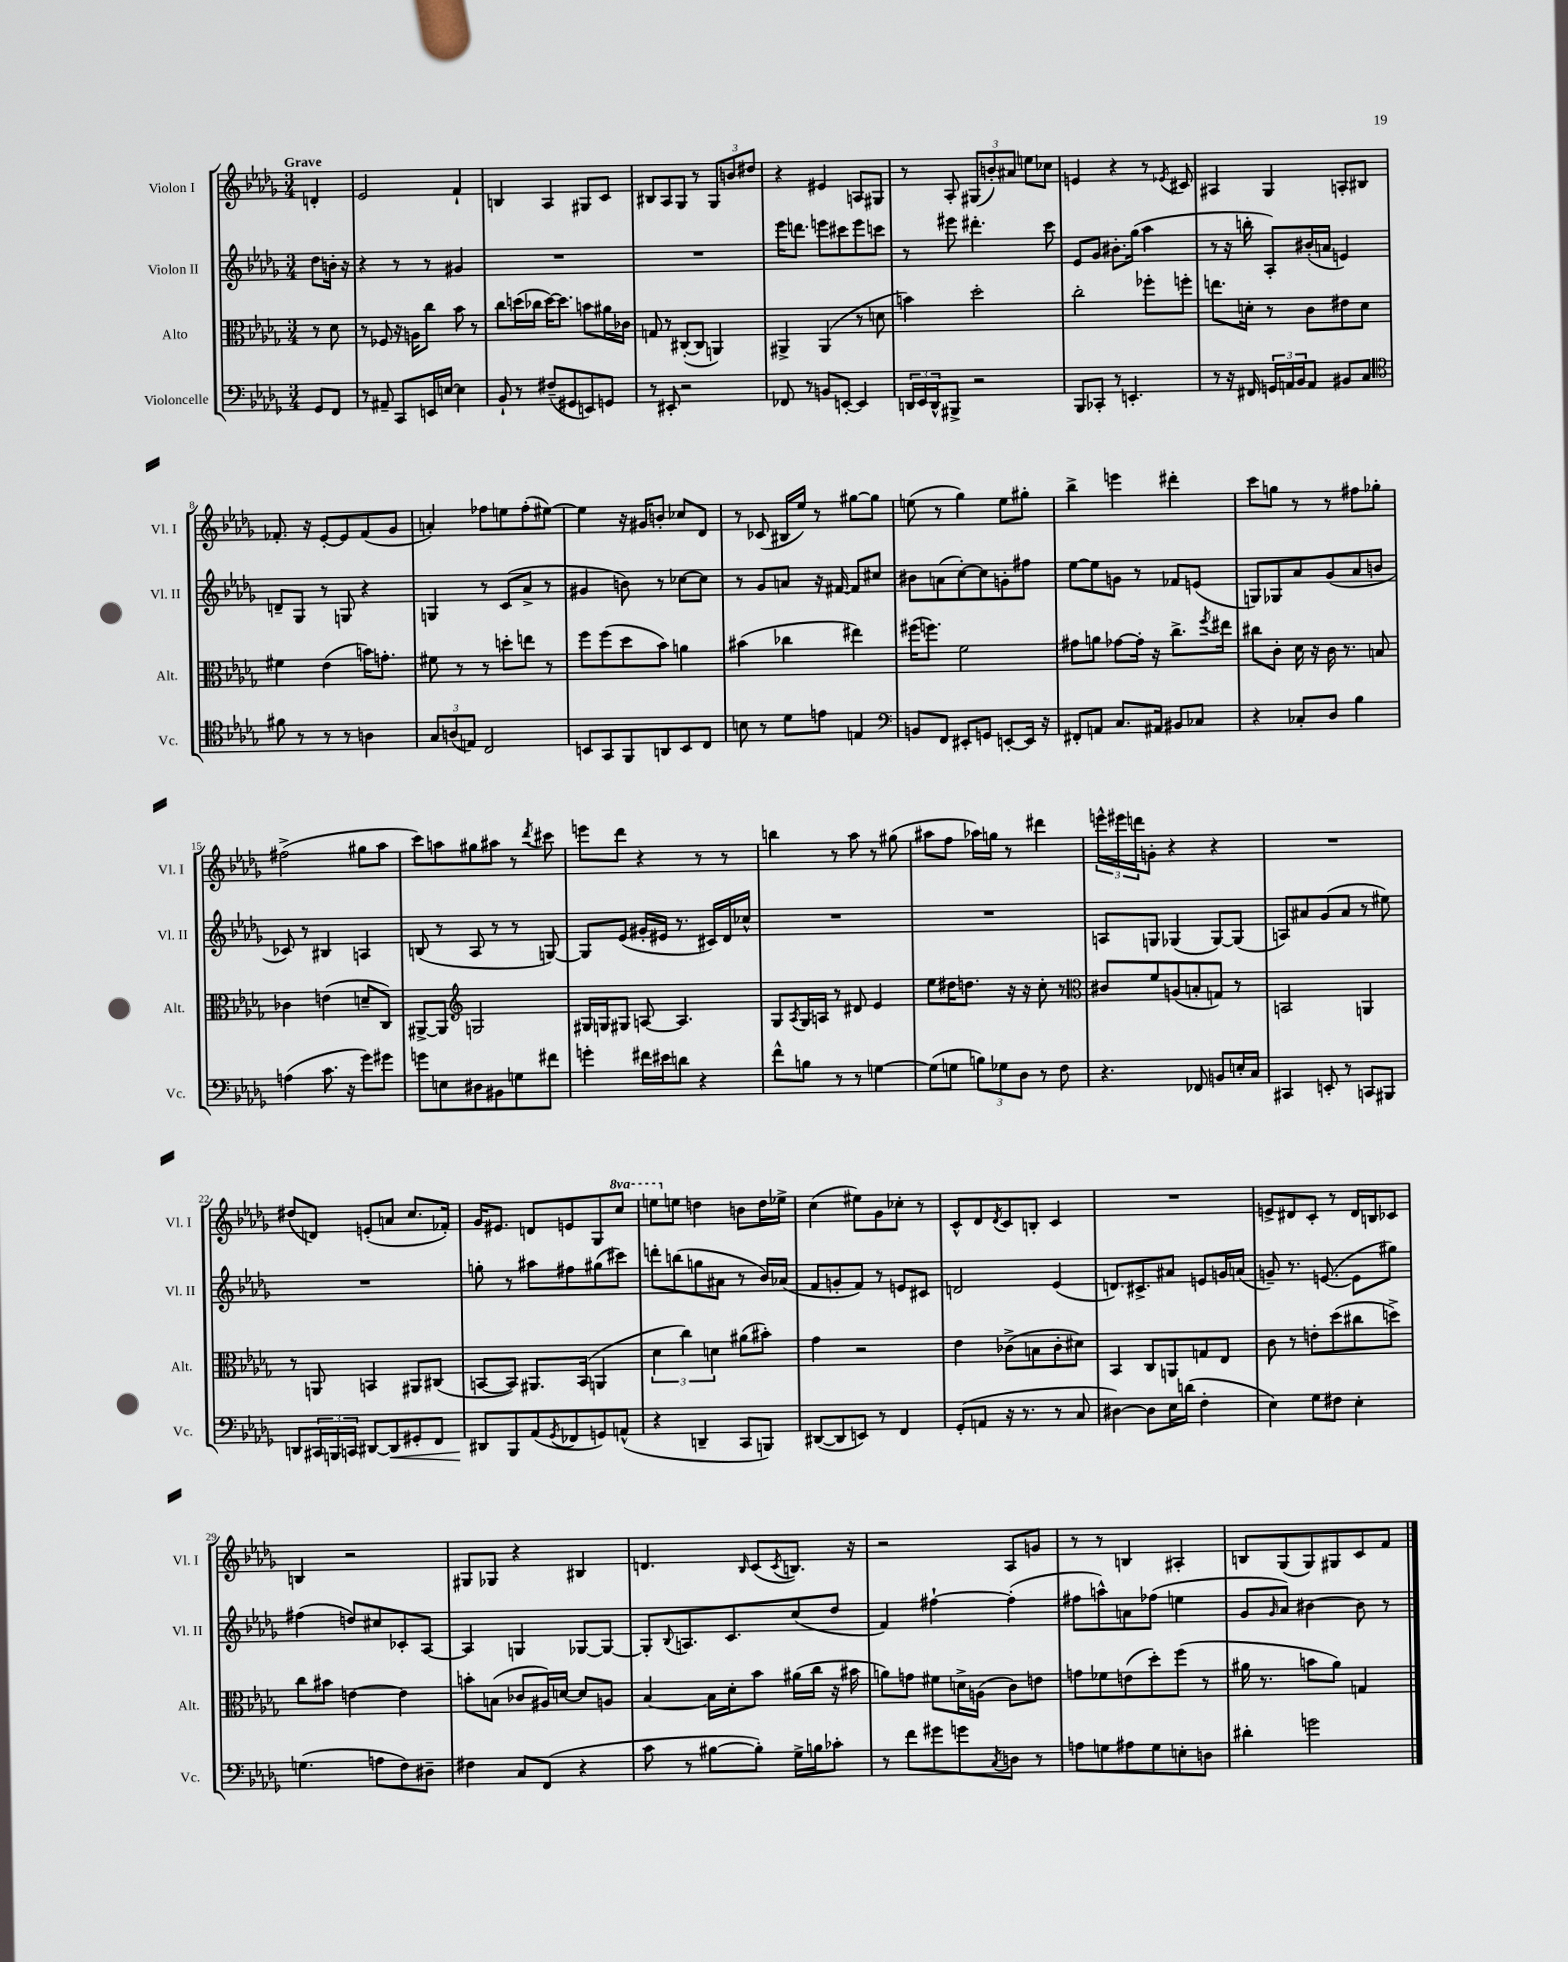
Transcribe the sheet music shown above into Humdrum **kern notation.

**kern	**dynam	**kern	**kern	**kern
*part4	*part4	*part3	*part2	*part1
*staff4	*staff4	*staff3	*staff2	*staff1
*I"Violoncelle	*	*I"Alto	*I"Violon II	*I"Violon I
*I'Vc.	*	*I'Alt.	*I'Vl. II	*I'Vl. I
*clefF4	*	*clefC3	*clefG2	*clefG2
*k[b-e-a-d-g-]	*	*k[b-e-a-d-g-]	*k[b-e-a-d-g-]	*k[b-e-a-d-g-]
*M3/4	*	*M3/4	*M3/4	*M3/4
=	=	=	=	=
!	!	!	!	!LO:TX:a:B:t=Grave
8GG-/L	.	8r	8dd-\L	4dn'/
8FF/J	.	8d-\	16bn'\Jk	.
.	.	.	16r	.
=1	=1	=1	=1	=1
8r	.	8r	4r	2e-/
8AA#X~/	.	8F-X/	.	.
8CC/L	.	16r	8r	.
.	.	16An\KL	.	.
16EEn/L	.	8cc\J	8r	.
[16En/JJ	.	.	.	.
4E\]	.	8b-\	4g#X/	4f`/
.	.	8r	.	.
=2	=2	=2	=2	=2
8BB-`/	.	8cc\L	2.r	4Bn/
8r	.	(16ddn\L	.	.
.	.	16cc-X\JJ	.	.
(8F#X~/L	.	[16dd\KL)	.	4A-/
.	.	8.dd\J]	.	.
8GG#X/	.	.	.	.
8EEn/)	.	8bn\L	.	8G#X/L
8GGn/J	.	16a#X\L	.	8c/J
.	.	16c-X\JJ	.	.
=3	=3	=3	=3	=3
8r	.	8Gn/	2.r	8B#X/L
8EE#X'/	.	8r	.	8A-/
2r	.	([8C#X'/L	.	8G-/J
.	.	8C#/J]	.	8r
.	.	4AAn/)	.	12G-/L
.	.	.	.	12bn/
.	.	.	.	12dd#X/J
=4	=4	=4	=4	=4
8FF-X/	.	4AA#X^/	16eee-\KL	4r
.	.	.	8.dddn\J	.
8r	.	.	.	.
8BBn/L	.	(4AA#/	8eeen\L	4e#X/
[8EEn'/J	.	.	8ccc#X\	.
4EE/]	.	8r	8eee\	8An/L
.	.	8dn\	8cccn\J	8G#X/J
=5	=5	=5	=5	=5
24DDn/LL	.	4bn\)	8r	8r
24EE-/	.	.	.	.
24DD^^/J	.	.	.	.
8BBB#X^/J	.	.	8eee#X\	8A-'/
2r	.	2dd-'\	4.ddd#X'\	(12G#X/L
.	.	.	.	12bn'/)
.	.	.	.	12a#X/J
.	.	.	.	8een\L
.	.	.	8ccc\	8cc-X\J
=6	=6	=6	=6	=6
8BBB-/L	.	2cc'\	8e-/L	4en/
8CC-X'/J	.	.	8g-/J	.
8r	.	.	8.b#X'\L	4r
4.EEn'/	.	.	.	.
.	.	.	(16gg-\Jk	.
.	.	8ff-X'\L	4aa-\	8r
.	.	.	.	8qe-X/
.	.	8ffn'\J	.	8c#X/
=7	=7	=7	=7	=7
8r	.	8.een\L	8r	4A#X/
16r	.	.	16r	.
16FF#X/	.	16dn'\Jk	16bbn'\	.
24GGn/LL	.	8r	8A-'/L)	4G-/
24AAn/	.	.	.	.
24BB-/J	.	.	.	.
8AA/J	.	8c\L	(16b#X'/L	.
.	.	.	16an/JJ	.
8BB#X/L	.	8e#X\	4en/)	8An'/L
8C/J	.	8d\J	.	8B#X/J
!!LO:LB:g=z
=8	=8	=8	=8	=8
*clefC4	*	*	*	*
8f#X\	.	4f#X\	8dn~/L	8.f-X'/
8r	.	.	8G-/J	.
.	.	.	.	16r
8r	.	(4e-\	8r	[8e-'/L
8r	.	.	8Gn/	8e-/]
4An\	.	16bn\KL)	4r	(8f-/
.	.	8.gn'\J	.	.
.	.	.	.	8g-/J
=9	=9	=9	=9	=9
12G-/L	.	8f#X\	4Gn/	4an'/)
(12An/	.	.	.	.
.	.	8r	.	.
12En/J)	.	.	.	.
2C/	.	8r	8r	8ff-X\L
.	.	8ddn'\L	(8c/L	8een\
.	.	8een\J	8a-^/J	(8ff-'\
.	.	8r	8r	[8ee#X\J)
=10	=10	=10	=10	=10
8BBn/L	.	8ff\L	4g#X/	4ee#\]
8GG-/	.	(8ff\	.	.
8FF/	.	8dd-\	8bn\)	16r
.	.	.	.	16g#X/KL
8AAn/	.	8b-\J)	8r	8bn'/J
8BB/	.	4an\	[8cc-X\L	8cc-X/L
8C/J	.	.	8cc-\J]	8d-/J
=11	=11	=11	=11	=11
8Bn\	.	(4b#X\	8r	8r
8r	.	.	8g-/L	(8c-X/
8d-\L	.	4cc-X\	8an/J	16B#X/LL
.	.	.	.	16ee-/JJ)
8en\J	.	.	16r	8r
.	.	.	[16f#X/	.
4En/	.	4ee#X\)	8f#/L]	[8gg#X\L
.	.	.	8cc#X/J	8gg#\J]
=12	=12	=12	=12	=12
*clefF4	*	*	*	*
8BBn/L	.	(16ff#X\KL	8b#X\L	(8een\
.	.	8.ffn\J)	.	.
8FF/J	.	.	(8an\	8r
8EE#X'/L	.	2f\	[8cc'\)	4gg-\)
8GGn/J	.	.	8cc\]	.
[8EEn'/L	.	.	8gn'\	8ee\L
16EE/Jk]	.	.	8ff#X\J	8gg#X'\J
16r	.	.	.	.
=13	=13	=13	=13	=13
8FF#X'/L	.	8g#X\L	[8ee-\L	4bb-^\
8AAn/J	.	8an\J	8ee-\]	.
8.C/L	.	[8g-X\L	8gn\J	4eeen\
.	.	16g-'\Jk]	8r	.
16AA#X/Jk	.	16r	.	.
8BB#X/L	.	8.cc^\L	8f-X/L	4ddd#X'\
8C-X/J	.	.	(8en/J	.
.	.	8qff/	.	.
.	.	16ee#X\Jk	.	.
=14	=14	=14	=14	=14
4r	.	8cc#X\L	8Gn/L)	8ccc\L
.	.	8c'\J	8G-X/	8ggn\J
8C-X'/L	.	16d-\	8a-/	8r
.	.	16r	.	.
8D-/J	.	16c\	(8g-/	8r
.	.	8.r	.	.
4B-\	.	.	8a-/	8ff#X\L
.	.	8Bn/	8bn/J	8gg-X'\J
!!LO:LB:g=z
=15	=15	=15	=15	=15
(4An\	.	4c-X\	8c-X/)	(2ff#X^\
.	.	.	8r	.
8.c\	.	(4en\	4B#X/	.
16r	.	.	.	.
8g-\L)	.	8dn~/L	4An/	8gg#X\L
8g#X\J	.	8C/J)	.	8aa-\J
=16	=16	=16	=16	=16
8gn\L	.	[8AA#X^/L	(8Bn/	8ccc\L)
8En\	.	8AA#/J]	8r	8aan\
*	*	*clefG2	*	*
8D#X\	.	2Gn/	8A-/	8gg#X\
8BB#X\	.	.	8r	8aa#X\J
8Gn\	.	.	8r	8r
.	.	.	.	8qddd-/
8f#X\J	.	.	[8Gn/)	8ccc#X\
=17	=17	=17	=17	=17
4gn'\	.	16G#X/LL	8G/L]	8eeen\L
.	.	16Gn/J	.	.
.	.	8G#X/J	(8e-/J	8ddd-\J
16f#X\LL	.	[8An/	16g#X'/LL	4r
16e#X\J	.	.	16e#X/JJ	.
8dn\J	.	4.A/]	8.r	.
4r	.	.	.	8r
.	.	.	16c#X/LL)	.
.	.	.	16d-/	8r
.	.	.	16cc-X^^/JJ	.
=18	=18	=18	=18	=18
8f^^\L	.	8G-/L	2.r	4bbn\
.	.	8qA-/	.	.
8Bn\J	.	16G-/L	.	.
.	.	16An/JJ	.	.
8r	.	8r	.	8r
8r	.	8d#X/	.	8aa-\
[4Gn\	.	4e-/	.	8r
.	.	.	.	(8gg#X\
=19	=19	=19	=19	=19
(8G\L]	.	8ee-\L	2.r	8aa#X\L
8Gn\J	.	16dd#X\K	.	8ff\J
.	.	8.ddn\J	.	.
12Bn\L)	.	.	.	16aa-X\LL)
.	.	.	.	16ggn\JJ
12G-X\	.	.	.	.
.	.	16r	.	8r
12D-\J	.	.	.	.
.	.	16r	.	.
8r	.	8cc'\	.	4ddd#X\
8F\	.	8r	.	.
=20	=20	=20	=20	=20
*	*	*clefC3	*	*
4.r	.	8c#X/L	8An/L	24eeen^^\LL
.	.	.	.	24eee#X\
.	.	.	.	24dddn\J
.	.	8f/	8Gn/J	8gn'\J
.	.	(8An/	(4G-X/	4r
8FF-X/	.	8Bn'/	.	.
8BBn/L	.	8Gn/J)	[8G-/L)	4r
16En'/L	.	8r	(8G-/J]	.
16C/JJ	.	.	.	.
=21	=21	=21	=21	=21
4CC#X/	.	2BBn/	8An/L)	2.r
.	.	.	8a#X/	.
8EEn'/	.	.	(8g-/	.
8r	.	.	8a#/J	.
8CCn/L	.	4AAn/	8r	.
8BBB#X/J	.	.	8ee#X\)	.
!!LO:LB:g=z
=22	=22	=22	=22	=22
8DDn/L	.	8r	2.r	(8dd#X/L
24CC#X/L	.	8AAn/	.	8dn/J)
24BBBn/	.	.	.	.
24CCn/JJ	.	.	.	.
[8DD#X/L	.	4BBn/	.	(8en'/L
!	!LO:HP:b	!	!	!
8DD#/]	<	.	.	8an/J
8GG#X'/	.	8AA#X/L	.	8.cc/L
8FF/J	.	(8C#X/J	.	.
.	.	.	.	16f-X'/Jk)
=23	=23	=23	=23	=23
8DD#X/L	.	[8BBn/L	8ggn'\	16g-/KL
.	.	.	.	8.e#X/J
8BBB-/	[	8BB/J])	8r	.
(8AA-/	.	8.AA#X/L	8aa#X\L	8dn/L
8qGG-/	.	.	.	.
8FF-X/	.	.	8ff#X\	8en/
.	.	(16BB/Jk	.	.
8GGn/)	.	4AAn/	(8gg#X\	8G-/
*	*	*	*	*8va
(8AAn^^/J	.	.	8ccc#X\J)	8ccc/J
=24	=24	=24	=24	=24
4r	.	6d-\	8dddn'\L	8eeen\L
*	*	*	*	*X8va
.	.	.	(8bbn\	8een\J
.	.	6cc\)	.	.
4DDn~/	.	.	8ggn\	4ddn\
.	.	6dn\	.	.
.	.	.	8a#X\J	.
8CC/L	.	(8a#X\L	8r	8bn\L
8BBBn/J)	.	8b#X'\J)	16b-/LL)	16dd\L
.	.	.	(16a-X/JJ	16ee-X^\JJ
=25	=25	=25	=25	=25
([8DD#X/L	.	4g-\	8f/L	(4cc\
8DD#/]	.	.	8gn'/	.
8EEn/J)	.	2r	8f/J)	8ee#X\L)
8r	.	.	8r	8g-\
4FF/	.	.	8en/L	8cc-X'\J
.	.	.	8c#X/J	8r
=26	=26	=26	=26	=26
(8GG-'/L	.	4e-\	2dn/	8c^^/L
8AAn/J	.	.	.	8d-/
.	.	.	.	8qd-/
16r	.	(8c-X^\L	.	8c/
8.r	.	.	.	.
.	.	8Bn\	.	8Bn'/J
8r	.	8c-'\	(4e-/	4c/
8C/	.	8d#X\J)	.	.
=27	=27	=27	=27	=27
[4D#X\)	.	4BB-/	8.dn/L)	2.r
.	.	.	8.c#X^/	.
8D#\L]	.	8C/L	.	.
16E-\L	.	8AAn/	8a#X/J	.
(16dn\JJ	.	.	.	.
4F'\	.	8Gn/	8en/L	.
.	.	8E-/J	16gn/L	.
.	.	.	(16an/JJ	.
=28	=28	=28	=28	=28
4E-\)	.	8c\	8gn~/)	8en^/L
.	.	8r	8.r	8d#X/
8G-\L	.	8en'\L	.	8c'/J
.	.	.	([8.en/	.
8F#X\J	.	(8dd-\	.	8r
4E-'\	.	8cc#X\	8e\L]	16d#/LL
.	.	.	.	16Bn/J
.	.	8ddn^\J)	8gg#X\J)	8c-X/J
!!LO:LB:g=z
=29	=29	=29	=29	=29
(4.Gn\	.	8cc\L	(4ff#X\	4Bn/
.	.	8b#X\J	.	.
.	.	[4en\	8ddn/L)	2r
8An\L	.	.	8cc#X/	.
8F\)	.	4e\]	8c-X'/	.
8D#X~\J	.	.	[8A-/J	.
=30	=30	=30	=30	=30
4F#X\	.	8bn'\L	4A-/]	8G#X/L
.	.	(8Bn\J	.	8G-X/J
8C/L	.	8c-X/L	4Gn/	4r
(8FF/J	.	16A#X/L)	.	.
.	.	[16dn/JJ	.	.
4r	.	8d/L]	[8G-X/L	4B#X/
.	.	8An/J	8G-/J_	.
=31	=31	=31	=31	=31
8c\	.	[4B-/	8G-'/L]	4.dn/
.	.	.	8qqB-/	.
8r	.	.	8.An/	.
[8B#X\L	.	16B-\LL]	.	.
.	.	16d-'\J	8.c/	.
.	.	.	.	16qqB-/
8B#'\J])	.	8b-\J	.	(8c/L
.	.	.	.	8qc/
16G-^\LL	.	(16a#X\LL	(8cc/	8.Bn/J)
16Bn\J	.	16cc\JJ	.	.
8c-X'\J	.	16r	8dd-/J	.
.	.	16b#X\	.	16r
=32	=32	=32	=32	=32
8r	.	8an\L)	4f/)	2r
8f\L	.	8gn\J	.	.
8g#X\	.	8f#X\L	[4ff#X`\	.
8gn\	.	16dn^\L	.	.
.	.	(16An\JJ	.	.
8qC/	.	.	.	.
8Dn\J	.	8c\L)	(4ff#'\]	8A-/L
8r	.	8en\J	.	8gn/J
=33	=33	=33	=33	=33
8An\L	.	8gn\L	8ff#X\L	8r
8Gn\	.	8f-X\	8aan^^\)	8r
8A#X\	.	(8en\	8an\	4Bn/
8G\	.	8dd-'\)	(8ff-X\J	.
8En'\	.	(8ff\J	4een\	4A#X'/
8Dn\J	.	8r	.	.
=34	=34	=34	=34	=34
4d#X'\	.	16a#X\	8g-/L	8Bn/L
.	.	8.r	.	.
.	.	.	16qqg-/	.
.	.	.	8a-/J)	(8G-/
2gn\	.	8bn\L	[4b#X\	8G-/)
.	.	8a#\J)	.	8G#X/
.	.	4Gn/	8b#\]	8c/
.	.	.	8r	8f/J
==	==	==	==	==
*-	*-	*-	*-	*-
